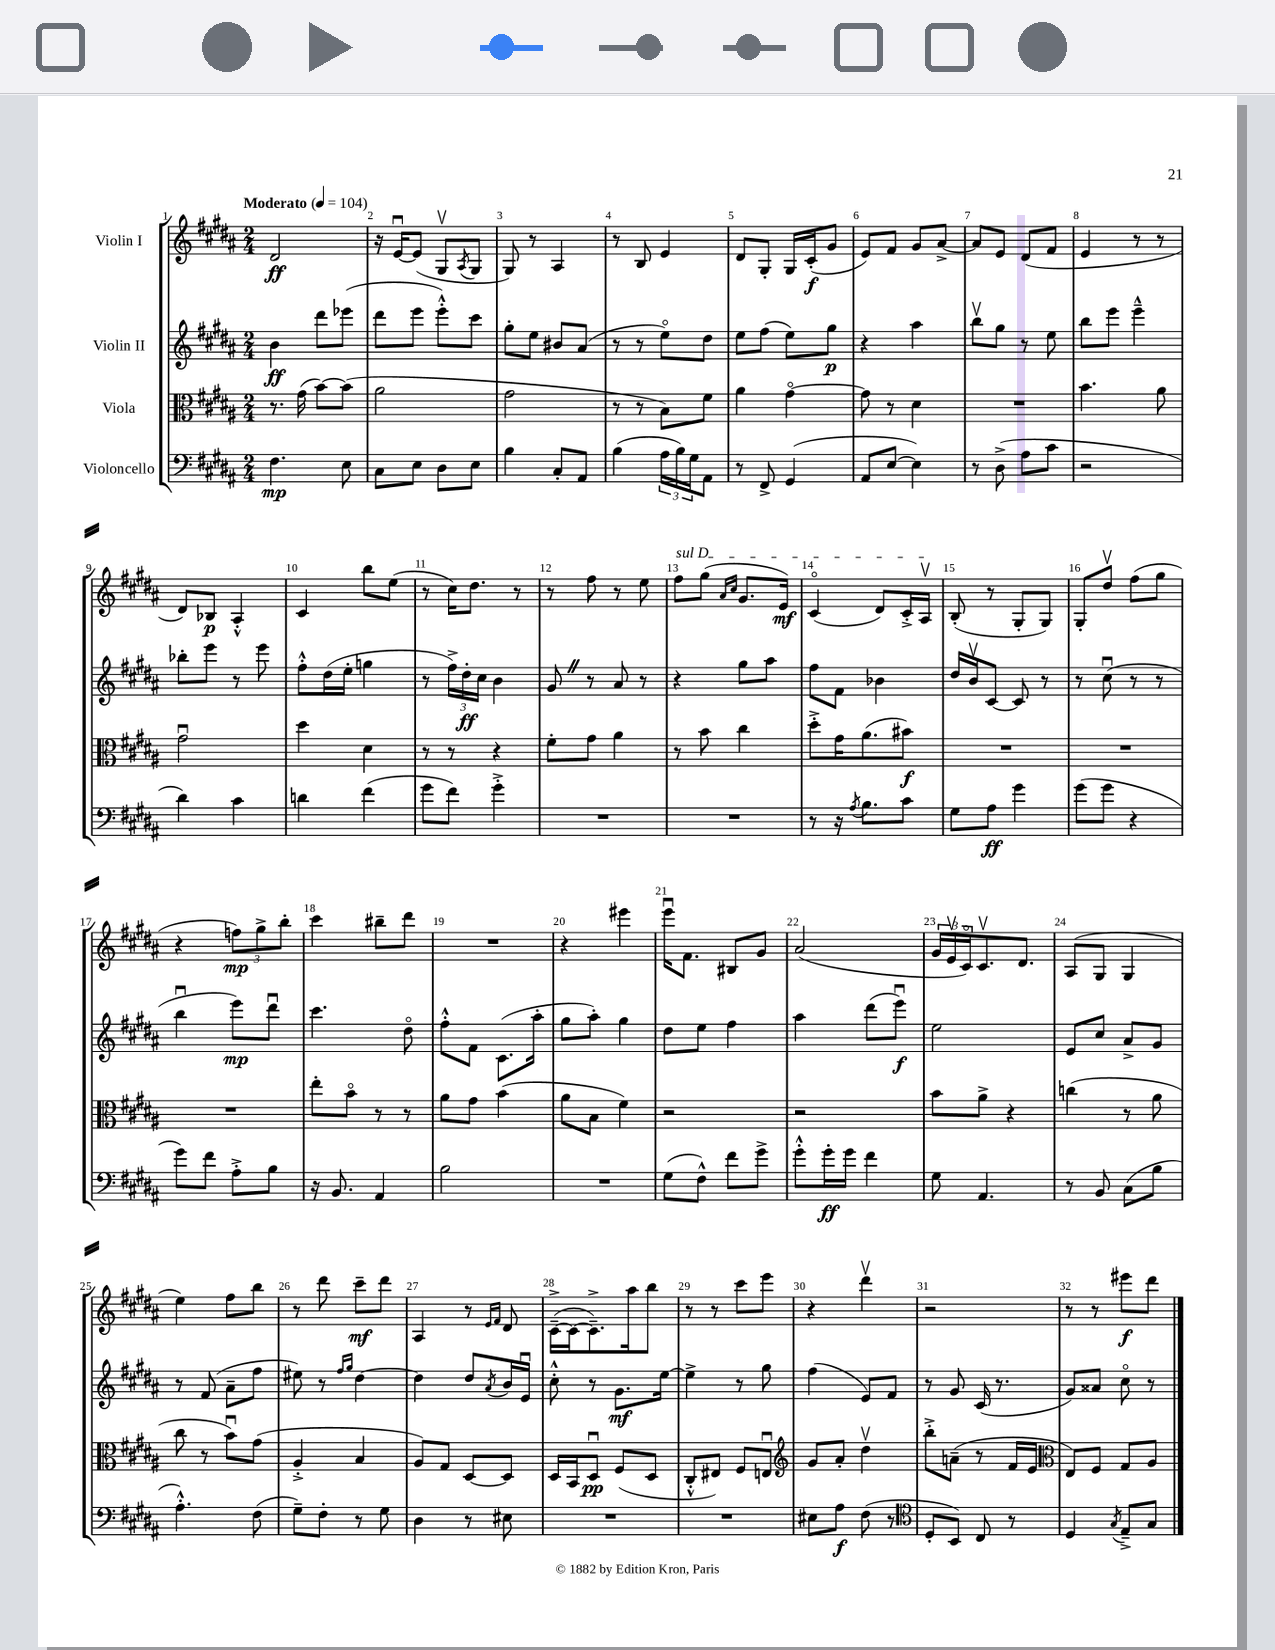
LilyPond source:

<<
\new StaffGroup <<
\new Staff = "s0" \with { instrumentName = "Violin I" } {
    \clef treble \key b \major \numericTimeSignature \time 2/4 \tempo "Moderato" 4 = 104
    dis'2\ff |
    r16 e'16~\downbow e'8( gis8\upbow \acciaccatura { ais8 } gis8 |
    gis8) r8 ais4 |
    r8 b8 e'4 |
    dis'8 gis8-. gis16 cis'16-.\f( gis'8 |
    e'8) fis'8 gis'8 ais'8~-> |
    ais'8 e'8 dis'8( fis'8 |
    e'4 r8 r8 |
    dis'8) bes8\p ais4-.-^ |
    cis'4 b''8 e''8( |
    r8 cis''16) dis''8. r8 |
    r8 fis''8 r8 e''8 |
    \once \override TextSpanner.bound-details.left.text = \markup { \italic "sul D" } fis''8\startTextSpan gis''8( \grace { ais'16 cis''16 } gis'8. e'16\mf) |
    cis'4\flageolet( dis'8) cis'16-.-> ais16\upbow\stopTextSpan |
    b8-.( r8 gis8-. gis8) |
    gis8-. dis''8\upbow fis''8( gis''8 |
    r4 \tuplet 3/2 { f''8\mp) gis''8-> b''8-. } |
    cis'''4 bis''8-- dis'''8 |
    R2 |
    r4 eis'''4 |
    e'''16\downbow fis'8. bis8 gis'8 |
    ais'2( |
    \tuplet 3/2 { gis'16 e'16\upbow cis'16\flageolet) } cis'8.\upbow dis'8. |
    ais8( gis8 gis4 |
    e''4) fis''8 b''8 |
    r8 dis'''8 cis'''8--\mf dis'''8 |
    ais4 r8 \grace { e'16 fis'16 } dis'8 |
    cis'16~--->( cis'16~ cis'8.--->) ais''16 b''8 |
    r8 r8 cis'''8 e'''8 |
    r4 dis'''4\upbow |
    r2 |
    r8 r8 eis'''8\f dis'''8 \bar "|." |
}
\new Staff = "s1" \with { instrumentName = "Violin II" } {
    \clef treble \key b \major \numericTimeSignature \time 2/4
    b'4\ff dis'''8 ees'''8( |
    dis'''8 e'''8 e'''8-.-^) cis'''8 |
    gis''8-. e''8 bis'8 ais'8( |
    r8 r8 e''8\flageolet) dis''8 |
    e''8 fis''8( e''8) gis''8\p |
    r4 ais''4 |
    b''8\upbow gis''8 r8 e''8 |
    b''8 e'''8 e'''4---^ |
    bes''8-. e'''8 r8 e'''8 |
    fis''8-.-^ dis''16( e''16-. g''4 |
    r8 \tuplet 3/2 { fis''16->) dis''16-.\ff cis''16 } b'4 |
    gis'8 \once \override BreathingSign.text = \markup { \musicglyph "scripts.caesura.straight" } \breathe r8 ais'8 r8 |
    r4 gis''8 ais''8 |
    fis''8 fis'8 bes'4 |
    dis''16 b'16\upbow cis'8~ cis'8 r8 |
    r8 cis''8\downbow( r8 r8 |
    b''4\downbow e'''8\mp) dis'''8\downbow |
    cis'''4. dis''8\flageolet |
    fis''8-.-^ fis'8 cis'8.( ais''16-. |
    gis''8 ais''8-.) gis''4 |
    dis''8 e''8 fis''4 |
    ais''4 dis'''8( e'''8\downbow\f) |
    e''2 |
    e'8 cis''8 ais'8-> gis'8 |
    r8 fis'8( ais'8-- fis''8 |
    eis''8) r8 \grace { fis''16 gis''16 } dis''4~ |
    dis''4 dis''8 \acciaccatura { ais'8 } b'16 e'16\downbow |
    cis''8-.-^ r8 gis'8.\mf e''16~ |
    e''4-> r8 gis''8 |
    fis''4( e'8) fis'8 |
    r8 gis'8 cis'16( r8. |
    gis'8) aisis'8 cis''8\flageolet r8 \bar "|." |
}
\new Staff = "s2" \with { instrumentName = "Viola" } {
    \clef alto \key b \major \numericTimeSignature \time 2/4
    r8. gis'16( b'8~) b'8( |
    ais'2 |
    gis'2 |
    r8 r8 b8) fis'8 |
    ais'4 gis'4~\flageolet |
    gis'8 r8 dis'4 |
    R2 |
    b'4. ais'8 |
    gis'2\downbow |
    dis''4 dis'4 |
    r8 r8 r4 |
    fis'8-. gis'8 ais'4 |
    r8 b'8 cis''4 |
    dis''8-.-> gis'16 ais'8.( bis'8\f) |
    R2 |
    R2 |
    R2 |
    e''8-. b'8\flageolet r8 r8 |
    ais'8 gis'8 b'4( |
    ais'8 b8 fis'4) |
    r2 |
    r2 |
    b'8 ais'8-> r4 |
    c''4( r8 ais'8 |
    cis''8 r8 b'8\downbow) gis'8( |
    ais4-.-> b4 |
    ais8) gis8 dis8~ dis8 |
    dis16 b,16 dis8\downbow\pp fis8( dis8 |
    cis8-.-^ eis8) fis8 e8\downbow |
    \clef treble gis'8 ais'8-. dis''4\upbow |
    b''8-.-> a'8--( r8 fis'16 e'16 |
    \clef alto e8) fis8 gis8 ais8 \bar "|." |
}
\new Staff = "s3" \with { instrumentName = "Violoncello" } {
    \clef bass \key b \major \numericTimeSignature \time 2/4
    fis4.\mp e8 |
    cis8 e8 dis8 e8 |
    b4 cis8-. ais,8 |
    b4( \tuplet 3/2 { ais16 b16) gis16 } ais,8 |
    r8 fis,8-> gis,4( |
    ais,8 e8~ e4) |
    r8 dis8->( ais8 cis'8 |
    r2 |
    dis'4) cis'4 |
    d'4 fis'4( |
    gis'8 fis'8) gis'4-.-> |
    R2 |
    R2 |
    r8 r16 \acciaccatura { ais8 } b8. cis'8 |
    gis8 ais8\ff gis'4 |
    gis'8( gis'8 r4 |
    gis'8) fis'8 ais8-.-> b8 |
    r16 b,8. ais,4 |
    b2 |
    R2 |
    gis8( fis8-^) fis'8 gis'8-> |
    gis'8-.-^ gis'16-.\ff gis'16 fis'4 |
    gis8 ais,4. |
    r8 b,8 cis8( b8 |
    ais4.-.-^) fis8( |
    gis8--) fis8-. r8 gis8 |
    dis4 r8 eis8 |
    R2 |
    R2 |
    eis8 ais8\f fis8( r8 |
    \clef tenor dis8-. b,8) cis8 r8 |
    dis4 \acciaccatura { gis8 } e8---> gis8 \bar "|." |
}
>>
>>
\layout { \context { \Score \override BarNumber.break-visibility = ##(#f #t #t) barNumberVisibility = #all-bar-numbers-visible } }
